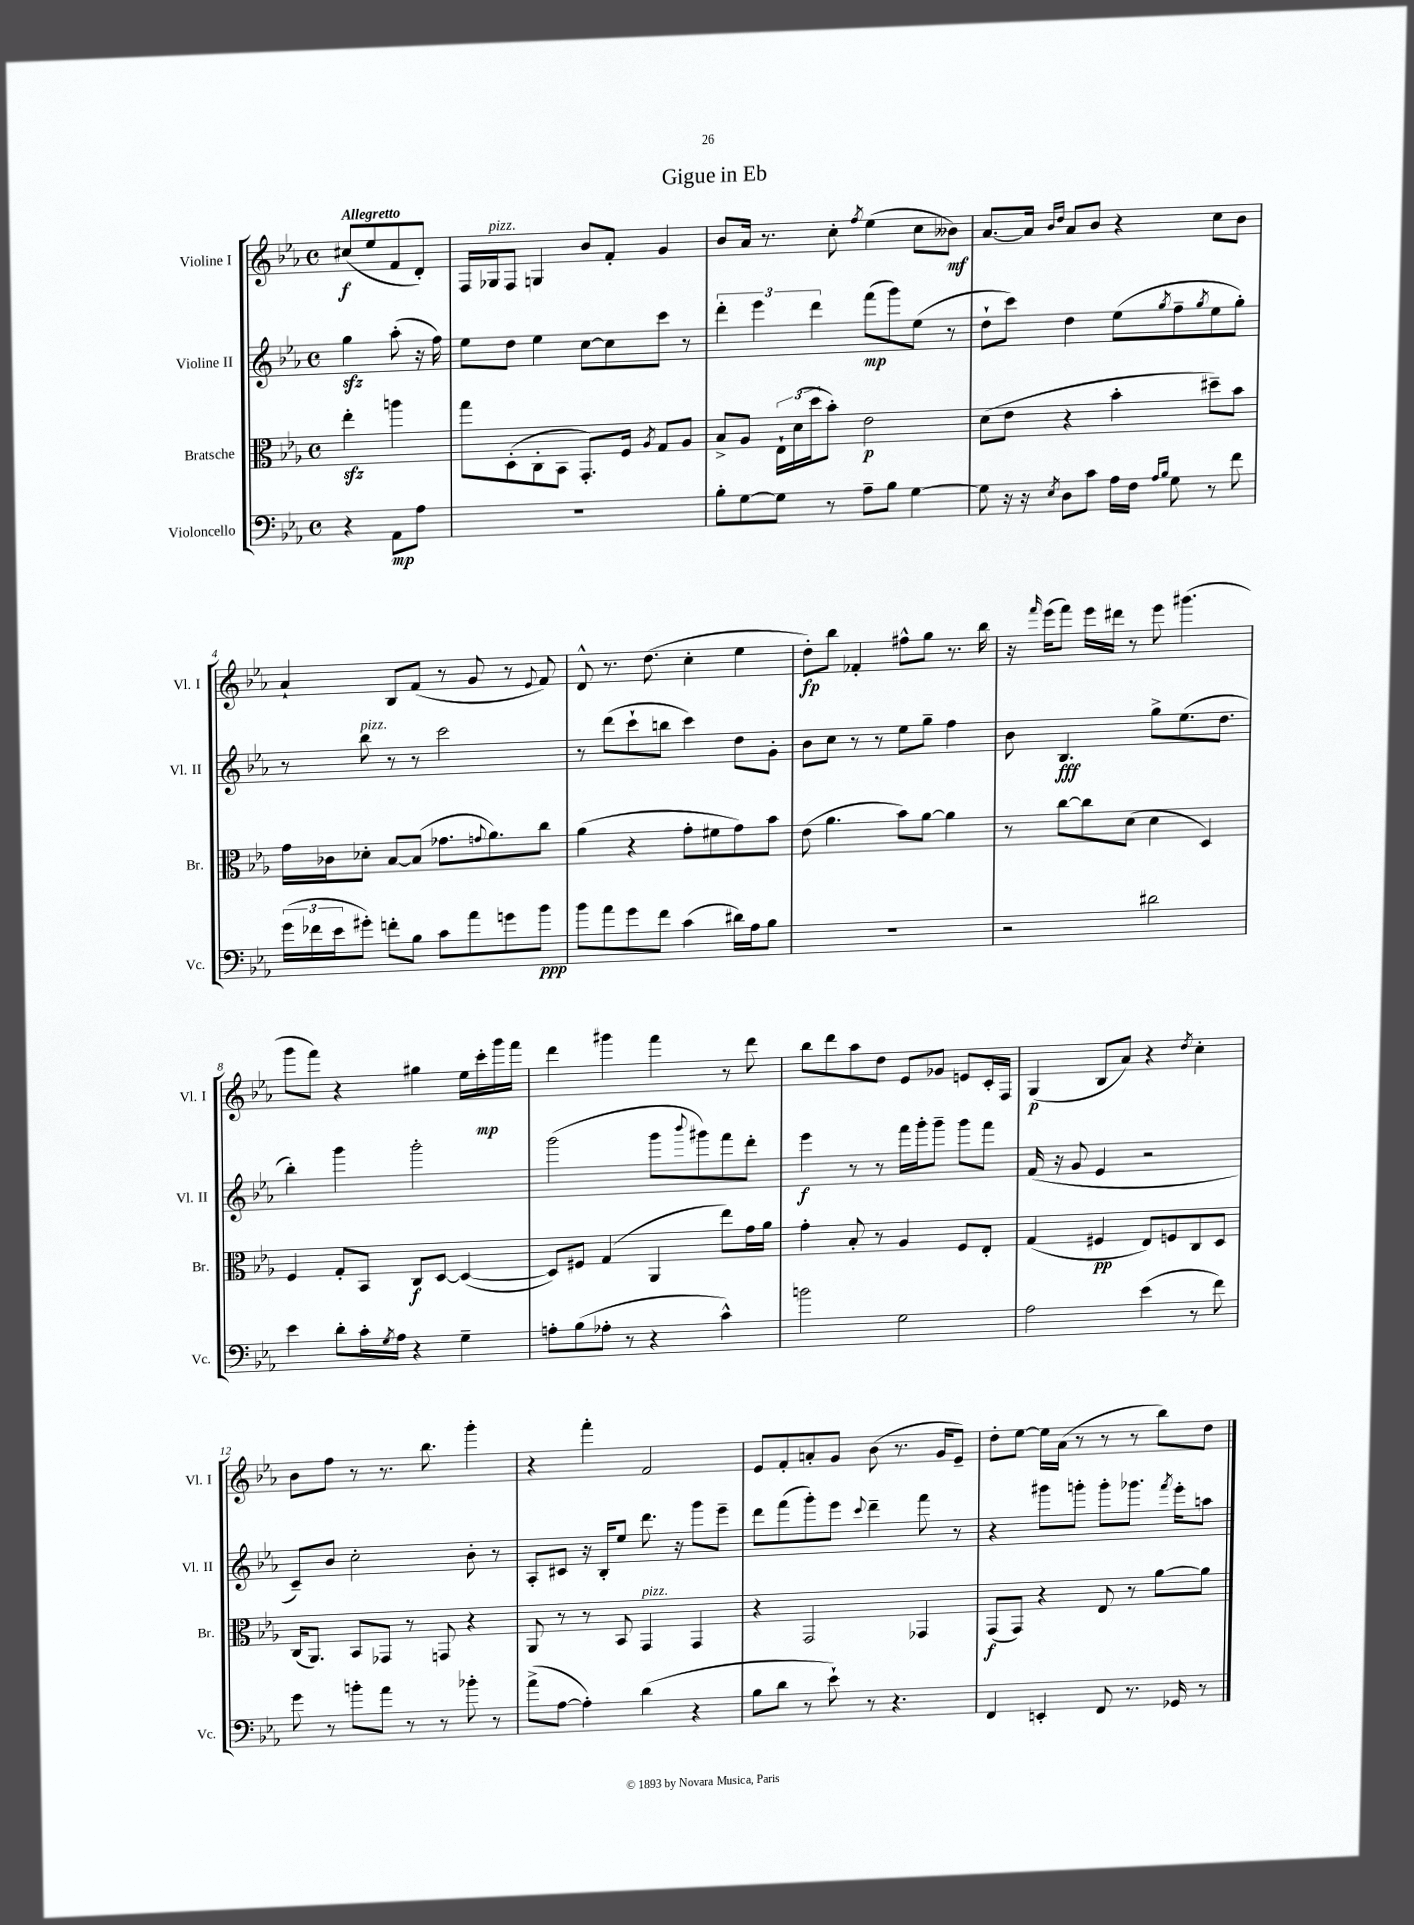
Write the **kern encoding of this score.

**kern	**kern	**kern	**kern
*staff4	*staff3	*staff2	*staff1
*clefF4	*clefC3	*clefG2	*clefG2
*k[b-e-a-]	*k[b-e-a-]	*k[b-e-a-]	*k[b-e-a-]
*M4/4	*M4/4	*M4/4	*M4/4
*met(c)	*met(c)	*met(c)	*met(c)
4r	4ee-'	4gg	(8cc#
.	.	.	8ee-
8AA-	4aa	(8aa-'	8f
8A-	.	16r	8d')
.	.	16ff)	.
=	=	=	=
1r	8gg	8ee-	16F
.	.	.	16G-
.	(8D'	8dd	8F
.	8C'	4ee-	4G
.	8BB-	.	.
.	8.GG')	[8cc	8b-
.	.	8cc]	8f'
.	16F	.	.
.	8qA-	.	.
.	8G	8ccc	4g
.	8A-	8r	.
=	=	=	=
8B-'	8B-^	6ddd'	8b-
[8G	8A-	.	16a-
.	.	6eee-	.
.	.	.	8.r
8G]	24E-`	.	.
.	(24d	.	.
.	24dd	6ddd	.
8r	8b-')	.	8cc'
.	.	.	8qff
8A-~	2e-	(8fff	(4ee-
8B-	.	8ggg)	.
[4G	.	(8ee-	8cc
.	.	8r	8b--)
=	=	=	=
8G]	(8d	8dd`	[8.a-
16r	8e-	8ccc)	.
16r	.	.	16a-]
.	.	.	16qqb-
8qE-	.	.	16qqdd
8D	4r	4dd	8a-
8c	.	.	8b-
16A-	4b-'	(8ee-	4r
16F	.	.	.
16qqA-	.	.	.
16qqB-	.	8qgg	.
8G	.	8ff~	.
.	.	8qgg	.
8r	8dd#~)	8ee-	8cc
8f	8b-	8gg')	8b-
=	=	=	=
(24g	16g	8r	4a-`
24f-	.	.	.
.	16c-	.	.
24e-	.	.	.
8g#')	8d-'	8bb-	.
8f'	[8B-	8r	8B-
8B-	(8B-]	8r	(8f
8c	8.g-	2ccc	8r
8a-	.	.	8g
.	8qqg	.	.
.	8.a-)	.	.
8g	.	.	8r
.	.	.	8qqe-
8b-	8cc	.	8f)
=	=	=	=
8b-	(4a-	8r	8d^^
8a-	.	(8ddd	8.r
8g	4r	8ccc`	.
.	.	.	(8.dd
8f	.	8bb	.
(4c	8g'	4ccc)	4cc'
.	8f#	.	.
16d#)	8g)	8dd	4ee-
16A-	.	.	.
8B-	8b-	8g'	.
=	=	=	=
1r	(8e-	8b-	8dd')
.	4.a-	8cc	8bb-
.	.	8r	4f-'
.	.	8r	.
.	8b-)	8ee-	8ff#^^
.	[8a-	8gg~	8gg
.	4a-]	4ff	8.r
.	.	.	16bb-
=	=	=	=
2r	8r	8b-	16r
.	.	.	16qqfff
.	.	.	(16eee-
.	[8cc	4.B-	8fff)
.	8cc]	.	16eee-
.	.	.	16ddd#
.	(8d	.	8r
2d#	4d	8gg^	8eee-
.	.	(8.ee-	(4.ggg#
.	4D)	.	.
.	.	8.dd	.
=	=	=	=
4e-	4F	4bb-')	8ggg
.	.	.	8fff)
8d'	8G'	4ggg	4r
16c'	8BB-	.	.
8qG	.	.	.
16A-	.	.	.
4r	8C	2ggg'	4gg#
.	[8D	.	.
4G~	(4D_	.	16ee-
.	.	.	16ccc'
.	.	.	16ggg
.	.	.	16fff
=	=	=	=
8A'	8D])	(2ggg	4ddd
(8B-	8F#	.	.
8A-'	(4G	.	4ggg#
8r	.	.	.
4r	4AA-	8ggg	4fff
.	.	8qqbbb-	.
.	.	8ggg#)	.
4c^^)	8ee-)	8fff	8r
.	16g	8ddd'	8ddd
.	16a-	.	.
=	=	=	=
2b	4g'	4eee-	8bb-
.	.	.	8ddd
.	8B-'	8r	8aa-
.	8r	8r	8dd
2G	4A-	16fff	8e-
.	.	16ggg'	.
.	.	8ggg~	8g-
.	8F	8ggg	8e
.	8E-'	8fff	16c'
.	.	.	16F
=	=	=	=
2A-	(4G	(16f	(4G
.	.	16r	.
.	.	8g	.
.	4F#	4e-	8B-
.	.	.	8a-)
(4e-	8E-)	2r	4r
.	8F	.	.
.	.	.	8qdd
8r	8C	.	4cc'
8f)	8D	.	.
=	=	=	=
8g	(16C	8c~)	8b-
.	8.AA-)	.	.
8r	.	8b-	8ff
8b'	8BB-	2cc'	8r
8a-	8GG-	.	8.r
8r	8r	.	.
.	.	.	8.bb-
8r	8GG	.	.
8b-'	4r	8b-'	4ggg'
8r	.	8r	.
=	=	=	=
(8a-^	8AA-	8A-'	4r
[8A-	8r	8c#	.
4A-'])	8r	16r	4fff'
.	.	16B-'	.
.	8BB-	8ee-	.
(4d	4GG	8.ddd	2f
.	.	16r	.
4r	4GG	8ggg	.
.	.	8eee-~	.
=	=	=	=
8B-	4r	8ddd	8e-
8d	.	(8fff	8f'
8r	2GG	8ggg')	8a'
8e-`)	.	8eee-	8g
.	.	8qqccc	.
8r	.	4ddd~	(8b-
4.r	.	.	8.r
.	4GG-	8fff	.
.	.	.	16g
.	.	8r	8e-~)
=	=	=	=
4FF	(8GG	4r	8dd'
.	8GG)	.	[8ee-
4EE'	4r	8ggg#	16ee-]
.	.	.	(16a-
.	.	8ggg'	8r
8FF	8E-	8ggg'	8r
8.r	8r	8.ggg-	8r
.	[8a-	.	8bb-)
.	.	8qfff	.
16GG-	.	16eee-'	.
8r	8a-]	8aa	8dd
==	==	==	==
*-	*-	*-	*-
